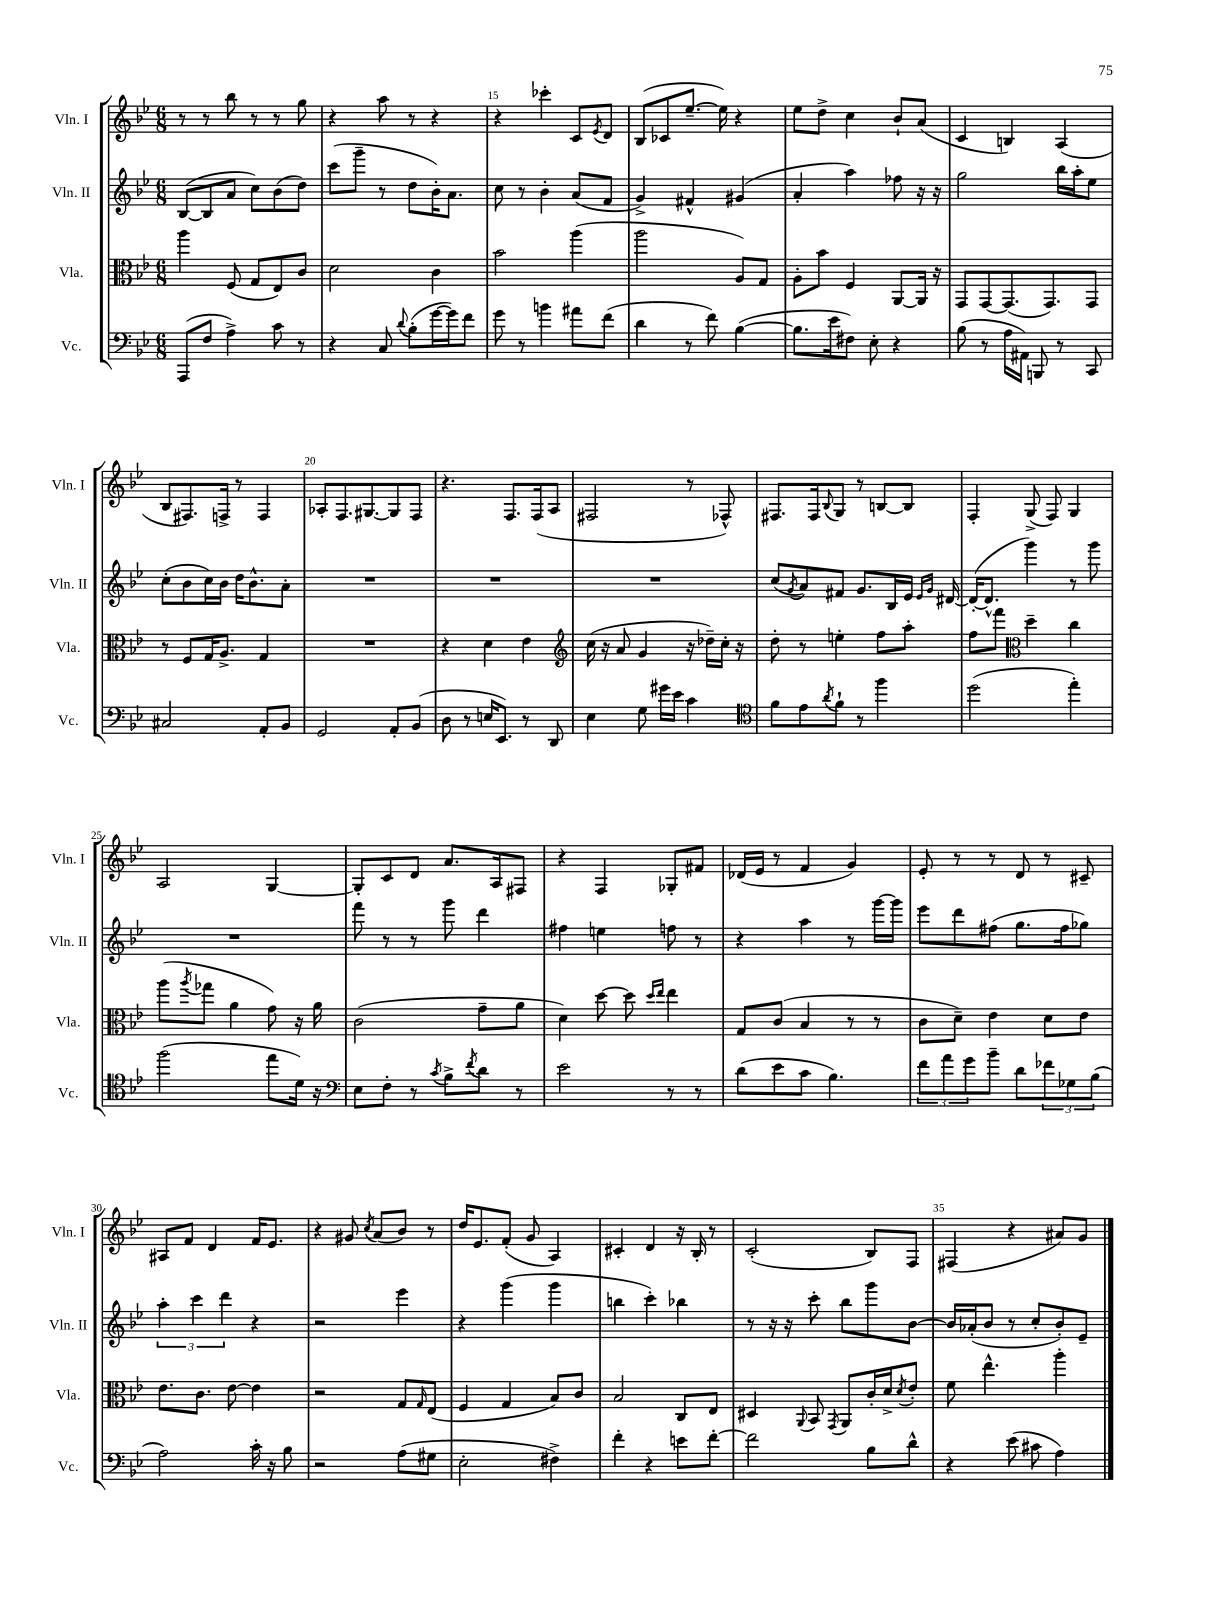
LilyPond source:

<<
\new StaffGroup <<
\new Staff = "s0" \with { instrumentName = "Vln. I" shortInstrumentName = "Vln. I" } {
    \clef treble \key bes \major \numericTimeSignature \time 6/8
    r8 r8 bes''8 r8 r8 g''8 |
    r4 a''8 r8 r4 |
    r4 ces'''4-. c'8 \acciaccatura { ees'8 } d'8 |
    bes8( ces'8 ees''8.~-- ees''16) r4 |
    ees''8 d''8-> c''4 bes'8-! a'8( |
    c'4 b4) a4( |
    bes8 fis8.) f16-> r8 f4 |
    aes8-. f8. gis8.~ gis8 f8 |
    r4. f8. f16( a8 |
    fis2 r8 fes8-^) |
    fis8. fis16 \appoggiatura { bes8 } g8 r8 b8~ b8 |
    f4-. g8->( f8) g4 |
    a2 g4~ |
    g8-. c'8 d'8 a'8. a16 fis8 |
    r4 f4 ges8-. fis'8 |
    des'16( ees'16 r8 f'4 g'4) |
    ees'8-. r8 r8 d'8 r8 cis'8-- |
    ais8 f'8 d'4 f'16 ees'8. |
    r4 gis'8 \acciaccatura { c''8 } a'8( bes'8) r8 |
    d''16 ees'8. f'8-.( g'8 a4) |
    cis'4-. d'4 r16 bes16-. r8 |
    c'2-.( bes8) f8 |
    fis4( r4 ais'8) g'8 \bar "|." |
}
\new Staff = "s1" \with { instrumentName = "Vln. II" shortInstrumentName = "Vln. II" } {
    \clef treble \key bes \major \numericTimeSignature \time 6/8
    bes8~( bes8 a'8 c''8) bes'8( d''8) |
    c'''8( g'''8-- r8 d''8 bes'16-.) a'8. |
    c''8 r8 bes'4-. a'8( f'8 |
    g'4->) fis'4-^ gis'4( |
    a'4-. a''4) fes''8 r16 r16 |
    g''2 bes''16 a''16-. ees''8 |
    c''8-.( bes'8 c''16) bes'16 d''16 bes'8.-^ a'8-. |
    R2. |
    R2. |
    R2. |
    c''8( \acciaccatura { g'8 } a'8) fis'8 g'8. bes16 ees'16 \grace { ees'16 g'16 } dis'16~ |
    dis'16~-.( dis'8.-^ g'''4) r8 g'''8 |
    R2. |
    f'''8 r8 r8 g'''8 d'''4 |
    fis''4 e''4 f''8 r8 |
    r4 a''4 r8 g'''16~ g'''16 |
    ees'''8 d'''8 fis''8( g''8. fis''16 ges''8) |
    \tuplet 3/2 { a''4-. c'''4 d'''4 } r4 |
    r2 ees'''4 |
    r4 g'''4( g'''4 |
    b''4 c'''4-.) bes''4 |
    r8 r16 r16 c'''8-. bes''8 g'''8 bes'8~ |
    bes'16 aes'16-.( bes'8 r8 c''8-. bes'8-.) ees'8-- \bar "|." |
}
\new Staff = "s2" \with { instrumentName = "Vla." shortInstrumentName = "Vla." } {
    \clef alto \key bes \major \numericTimeSignature \time 6/8
    a''4 f8( g8 ees8) c'8 |
    d'2 c'4 |
    bes'2 a''4( |
    a''2 a8) g8 |
    a8-. bes'8 f4 a,8~ a,16 r16 |
    g,8 g,8~ g,8.( g,8.) g,8 |
    r8 f8 g16 a8.-> g4 |
    R2. |
    r4 d'4 ees'4 |
    \clef treble c''16( r16 a'8 g'4 r16 des''16--) c''16-. r16 |
    d''8-. r8 e''4-. f''8 a''8-. |
    f''8 f'''8 \clef alto d''4-- c''4 |
    a''8( \acciaccatura { a''8 } ges''8 a'4 g'8) r16 a'16 |
    c'2( g'8-- a'8 |
    d'4) d''8~ d''8 \grace { d''16 ees''16 } ees''4 |
    g8 c'8( bes4 r8 r8 |
    c'8 d'8--) ees'4 d'8 ees'8 |
    ees'8. c'8. ees'8~ ees'4 |
    r2 g8 \grace { g16 } ees8( |
    f4 g4 bes8) c'8 |
    bes2 c8 ees8 |
    dis4 \appoggiatura { a,8 } bes,8 \acciaccatura { g,8 } a,8 c'16-. d'16-> \acciaccatura { d'8 } ees'8-. |
    f'8 ees''4.-^ a''4-. \bar "|." |
}
\new Staff = "s3" \with { instrumentName = "Vc." shortInstrumentName = "Vc." } {
    \clef bass \key bes \major \numericTimeSignature \time 6/8
    a,,8( f8 a4->) c'8 r8 |
    r4 c8 \appoggiatura { d'8 } bes8-.( g'16~ g'16) f'8 |
    g'8 r8 b'4 ais'8 f'8( |
    d'4 r8 f'8) bes4~( |
    bes8. ees'16 fis8) ees8-. r4 |
    bes8( r8 a16 ais,16) b,,8 r8 c,8 |
    cis2 a,8-. bes,8 |
    g,2 a,8-. bes,8( |
    d8 r8 e16 ees,8.) r8 d,8 |
    ees4 g8 gis'16 ees'16 c'4 |
    \clef tenor f'8 ees'8 \acciaccatura { a'8 } f'8-! r8 f''4 |
    d''2( ees''4-.) |
    f''2( ees''8 d'16) r16 |
    \clef bass ees8 f8-. r8 \acciaccatura { c'8 } bes8-> \acciaccatura { f'8 } d'8 r8 |
    ees'2 r8 r8 |
    d'8( ees'8 c'8 bes4.) |
    \tuplet 3/2 { f'8 a'8 g'8 } bes'8-- d'8 \tuplet 3/2 { fes'8 ges8 bes8( } |
    a2) c'16-. r16 bes8 |
    r2 a8( gis8 |
    ees2-. fis4->) |
    f'4-. r4 e'8 f'8~-. |
    f'2 bes8 d'8-^ |
    r4 ees'8( cis'8 a4) \bar "|." |
}
>>
>>
\layout { \context { \Score currentBarNumber = #13 \override BarNumber.break-visibility = ##(#f #t #t) barNumberVisibility = #(every-nth-bar-number-visible 5) } }
